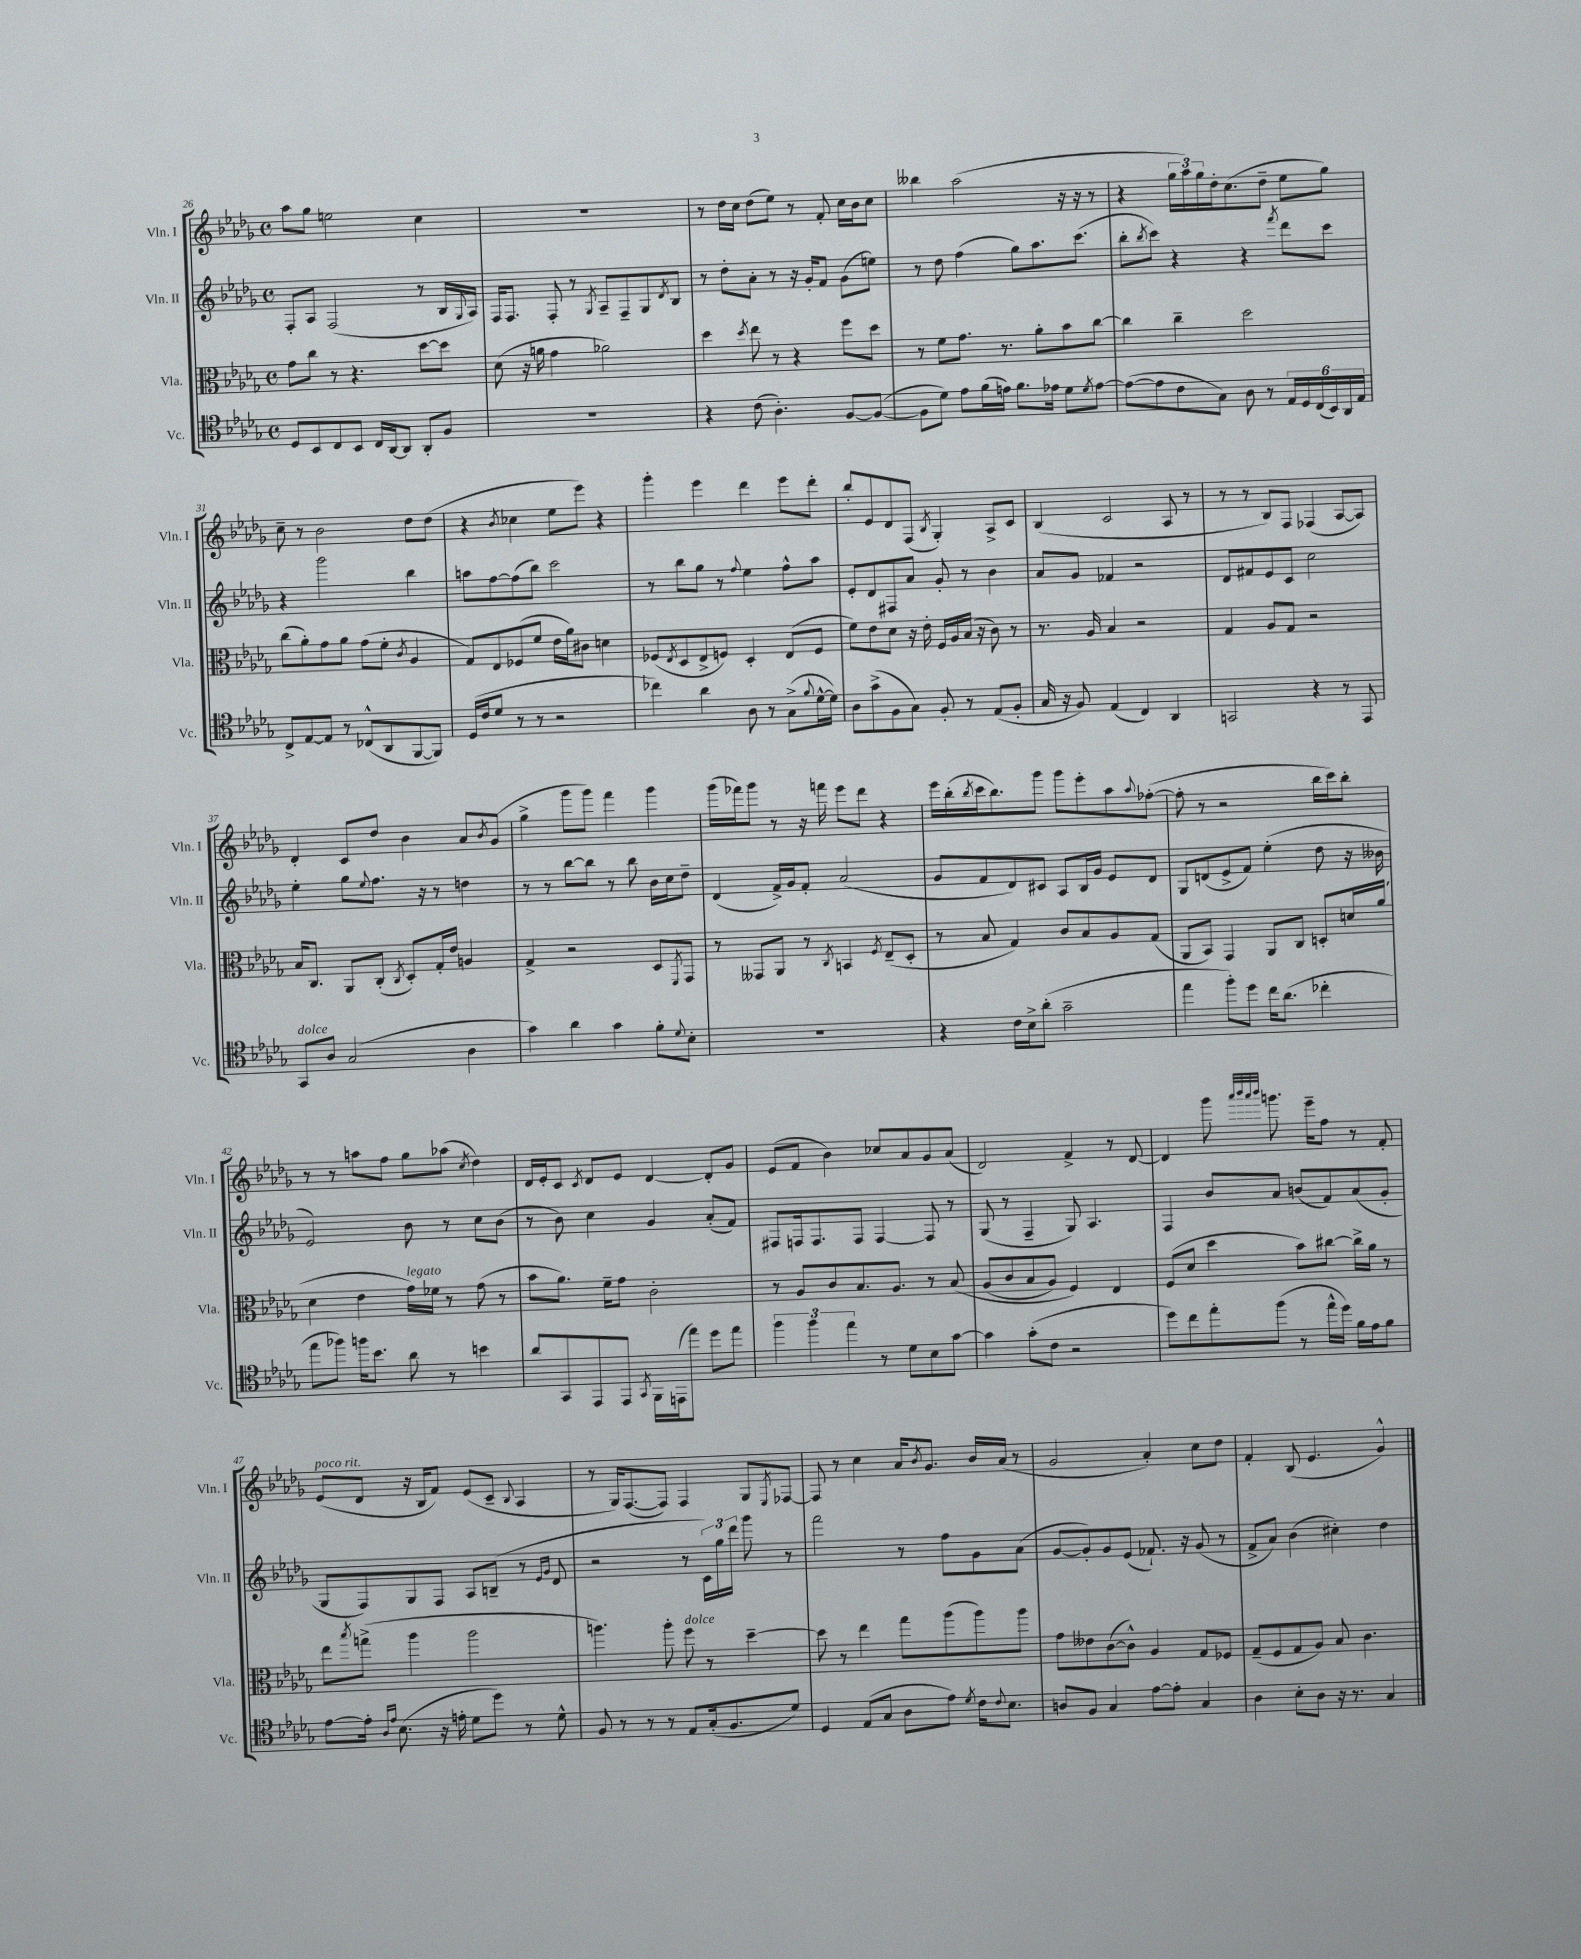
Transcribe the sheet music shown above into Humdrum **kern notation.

**kern	**kern	**kern	**kern
*staff4	*staff3	*staff2	*staff1
*clefC4	*clefC3	*clefG2	*clefG2
*k[b-e-a-d-g-]	*k[b-e-a-d-g-]	*k[b-e-a-d-g-]	*k[b-e-a-d-g-]
*M4/4	*M4/4	*M4/4	*M4/4
*met(c)	*met(c)	*met(c)	*met(c)
8D-	8g-	8F'	8aa-
8BB-	8cc	8A-	8gg-
8C	8r	(2F	2ee
8BB-	4.r	.	.
16C	.	.	.
[16AA-	.	.	.
8AA-]	.	.	.
8AA-'	[8dd-	8r	4cc
8F	8dd-]	16B-	.
.	.	8qqG-	.
.	.	16A-)	.
=	=	=	=
1r	(8d-	16F	1r
.	.	8.F	.
.	16r	.	.
.	16a	.	.
.	4g-	8F'	.
.	.	8r	.
.	.	8qG-	.
.	2a-)	8A-~	.
.	.	8F~	.
.	.	8G-	.
.	.	8qd-	.
.	.	8B-	.
=	=	=	=
4r	4dd-	8r	8r
.	.	8dd-'	16dd-
.	.	.	16cc
.	8qdd-	.	.
(8c	8ee-	8a-'	(8dd-
4.A-')	8r	8r	8ee-)
.	4r	16r	8r
.	.	16g-'	.
.	.	8f	8f'
[8F	8ff	(8g-	16cc
.	.	.	16b-
(8F_	8dd-	8ee)	8cc
=	=	=	=
8F]	8r	8r	4bb--
8d-)	8f	8dd-	.
8e-	8.g-	(4ff	(2aa-
(16f	.	.	.
16e)	8.r	.	.
8.f	.	8gg-)	.
.	8a-'	8.aa-	.
16e-	.	.	.
8d-	8b-	.	16r
.	.	(8.ccc	16r
8qd-	.	.	.
[8e-	[8cc	.	8r
=	=	=	=
(8e-_	4cc]	8bb-'	4r
.	.	8qbb-	.
8e-]	.	8ccc)	.
8c	4cc~	4r	24gg-
.	.	.	24aa-)
.	.	.	24gg-
8G-)	.	.	16dd-'
.	.	.	(8.cc
8A-	2dd-	4r	.
8r	.	.	8dd-~
.	.	8qfff	.
24E-	.	8ddd-	8ee-
24D-	.	.	.
(24C	.	.	.
24BB-)	.	8ccc	8gg-)
24AA-	.	.	.
24E-	.	.	.
=	=	=	=
8C^	(8cc	4r	8cc~
[8E-	8a-')	.	8r
8E-]	8g-	2ggg-	2b-
8r	8a-	.	.
(8C-^^	(8g-	.	.
8AA-	8f'	.	.
.	8qc	.	.
[8FF	4A-	4bb-	8dd-
8FF])	.	.	(8dd-
=	=	=	=
(16D-	8G-)	8aa	4r
16c	.	.	.
8d-	8E-	[8ff	.
.	.	.	8qb-
8r	(8F-	(8ff]	4cc-
8r	8f	8bb-)	.
2r	16e-	2ccc	8ee-
.	16a-)	.	.
.	8c#	.	8eee-)
.	4d	.	4r
=	=	=	=
4cc-)	(8F-	8r	4ggg-'
.	8qE-	.	.
.	8D-	8bb-	.
4a-	8E-^	8gg-	4eee-
.	8F)	8r	.
.	.	8qqff	.
8A-	4D-'	4ee-	4ddd-
8r	.	.	.
(8G-^	(8E-	8ff^^	8eee-
8qqf	.	.	.
[16d-^^	8F	8aa-	8ddd-'
16d-])	.	.	.
=	=	=	=
8A-	8f)	8e-'	8bb-'
(8g-^	8e-	8d-	8e-
8F	8d-	8F#	8d-
8G-)	16r	8a-	(8F
.	16e-'	.	.
.	.	.	8qB-
8F'	16F	8g-'	4G-')
.	16A-	.	.
8r	(16B-	8r	.
.	16r	.	.
(8E-	8c)	4b-	8A-^
8F'	8r	.	8c
=	=	=	=
16G-	8.r	8a-	(4B-
16r	.	.	.
8F)	.	8g-	.
.	16A-	.	.
(4E-	4B-	4f-	2c
4C)	2r	2r	.
4AA-	.	.	8A-
.	.	.	8r
=	=	=	=
2GG	4G-	8d-	8r
.	.	8f#	8r
.	8A-	8e-	8B-)
.	8G-	8c	8F
4r	2r	2cc	(4F-
8r	.	.	[8A-
8EE-	.	.	8A-])
=	=	=	=
8GG-	16B-	4ee-'	4d-'
.	8.C	.	.
8A-	.	.	.
(2G-	8AA-	8gg-	8c
.	.	8qqee-	.
.	(8C'	8.ff	8dd-
.	8qC	.	.
.	8D-')	.	4b-
.	.	16r	.
.	16G-'	8r	.
.	16e-	.	.
4A-	4A	4dd	8a-
.	.	.	8qb-
.	.	.	(8g-
=	=	=	=
4g-)	4G-^	8r	4gg-^
.	.	8r	.
4a-	2r	[8bb-	8ggg-
.	.	8bb-]	8ggg-)
4g-	.	8r	4fff
.	.	8bb-	.
8f'	8D-	16b-	4ggg-
.	.	16cc	.
8qqd-	8qFF	.	.
8B-'	8GG-	8dd-~	.
=	=	=	=
1r	8r	(4d-	(16ggg-
.	.	.	16fff-)
.	8GG--	.	8ggg-
.	8AA-	16f^)	8r
.	.	16g-	.
.	8r	8f'	16r
.	.	.	16fff
.	8qC	.	.
.	4BB	(2a-	8eee-
.	.	.	8ddd-
.	8qF	.	.
.	(8E-~	.	4r
.	8D-'	.	.
=	=	=	=
4r	8r	8g-	16eee-
.	.	.	(16bb-'
.	.	.	8qbb-
.	8B-	8f	16ccc
.	.	.	8.bb-)
16c	4G-)	8d-)	.
16B-^	.	.	.
(8a-'	.	8c#	8ggg-
2g-~	8c	8A-	8ggg-
.	8B-	16B-	8eee-'
.	.	16g-	.
.	8A-	8e-	8aa-
.	.	.	8qqaa-
.	(8G-	8d-	([8ff-'
=	=	=	=
4ee-	8AA-	8G-	8ff-']
.	8BB-)	(8d	8r
8ff')	4GG-	8e-^	2r
8dd-	.	8f)	.
16cc	8AA-	(4ee-'	.
(8.a-	.	.	.
.	8C	.	.
4cc-'	8D'	8dd-	16bb-
.	.	.	16ccc)
.	16d	16r	8bb-'
.	(16a-	16b--	.
=	=	=	=
8ee-	4d-	2e-)	8r
8ff-)	.	.	8r
16ff	4e-	.	8aa
8.b-	.	.	.
.	.	.	8ff
8a-	16g-)	8b-	8gg-
.	16f-	.	.
8r	8r	8r	(8aa-
.	.	.	8qcc
4b	(8g-	8cc	4dd-)
.	8r	(8b-	.
=	=	=	=
8a-	8b-	8r	16d-
.	.	.	16e-'
8GG-	8.a-)	8b-)	8c
.	.	.	8qc
8EE-	.	4cc	8d-
.	16f~	.	.
8EE-	8g-	.	8e-
8qGG-	.	.	.
16FF	2c'	4g-	[4d-
(16EE	.	.	.
8ee-)	.	.	.
8dd-	.	(8a-'	8d-']
8ee-	.	8f)	8g-
=	=	=	=
6ff	8r	8F#	(8e-
.	8A-	16F	8f
6ff	.	.	.
.	.	8.F	.
.	8c	.	4b-)
6ee-	.	.	.
.	8.B-	8F	.
8r	.	[4F	8cc-
.	8.A-	.	.
8d-	.	.	8a-
8B-	8r	8F]	8g-
[8g-	&(8B-	8r	(8a-
=	=	=	=
4g-]	(8A-	(8G-	2d-)
.	8c	8r	.
(8g-'	8B-	4F~	.
8c	8A-)	.	.
2r	4F&)	8G-)	4f^
.	.	4.A-	.
.	4E-	.	8r
.	.	.	[8d-
=	=	=	=
8dd-)	(8F	4F	4d-]
8cc	8d-	.	.
8ee-'	4dd-	8b-	8ggg-
.	.	.	32qqaaa-
.	.	.	32qqbbb-
.	.	.	32qqaaa-
.	.	.	32qqbbb-
(8ff	.	8a-	8.ggg
8r	8b-)	(8b	.
.	.	.	16eee-~
16ee-^^	[8cc#	8f)	8ff
16dd-)	.	.	.
16f	16cc#^]	(8a-	8r
16e-	16a-	.	.
8f	8r	8g-'	8f'
=	=	=	=
[8e-	8ee-	8G-	(8e-
.	8qbb-	.	.
16e-']	(8gg^	8F)	8d-
16qqA-	.	.	.
16qqe-	.	.	.
(8.B-	.	.	.
.	4aa-	8G-	16r
.	.	.	16B-
16r	.	8F	8f)
16e'	.	.	.
8d-	2aa-	8A-	(8e-
8dd-)	.	(8B~	8c~
.	.	.	8qqB-
8r	.	8r	4A-
.	.	16qqe-	.
.	.	16qqg-	.
8d-^^	.	8d-	.
=	=	=	=
8F	4.aa)	2r	8r
8r	.	.	16G-)
.	.	.	([8.F
8r	.	.	.
8r	8aa'	.	8F])
8E-	8ff	8r	4F
(16G-'	8r	24c)	.
.	.	24gg-	.
8.F	.	.	.
.	.	24ddd-	.
.	[4dd-~	8ggg-	8G-
.	.	.	8qE-
8d-)	.	8r	[8F-
=	=	=	=
4D-	8dd-]	2fff	8F-]
.	8r	.	8r
(8E-	4ee-	.	4cc
8G-	.	.	.
8A-	8gg-	8r	16a-
.	.	.	8qb-
.	.	.	8.g-
8e-)	(8aa-	8ff	.
8qd-	.	.	.
16c	8aa-)	8g-	16b-
8qqc	.	.	.
8.B-	.	.	(16a-
.	8aa-	(8a-	8r
=	=	=	=
8A	8g-	[8g-	2g-
8F	8e--	8g-'])	.
4G-	([8c	8g-	.
.	8c^^])	(8e-	.
[8e-	4A-	8.f-`)	4a-')
8e-']	.	.	.
.	.	16r	.
4G-	8G-	(8g-	8cc
.	8F-	8r	8dd-
=	=	=	=
4A-	(8G-~	8f^	4f'
.	8F	8a-)	.
8B-'	8G-	(4b-	(8B-
8A-	8A-)	.	4.e-
16r	8B-	4cc#')	.
8.r	.	.	.
.	4.c	.	.
4G-	.	4dd-	4g-^^)
==	==	==	==
*-	*-	*-	*-
